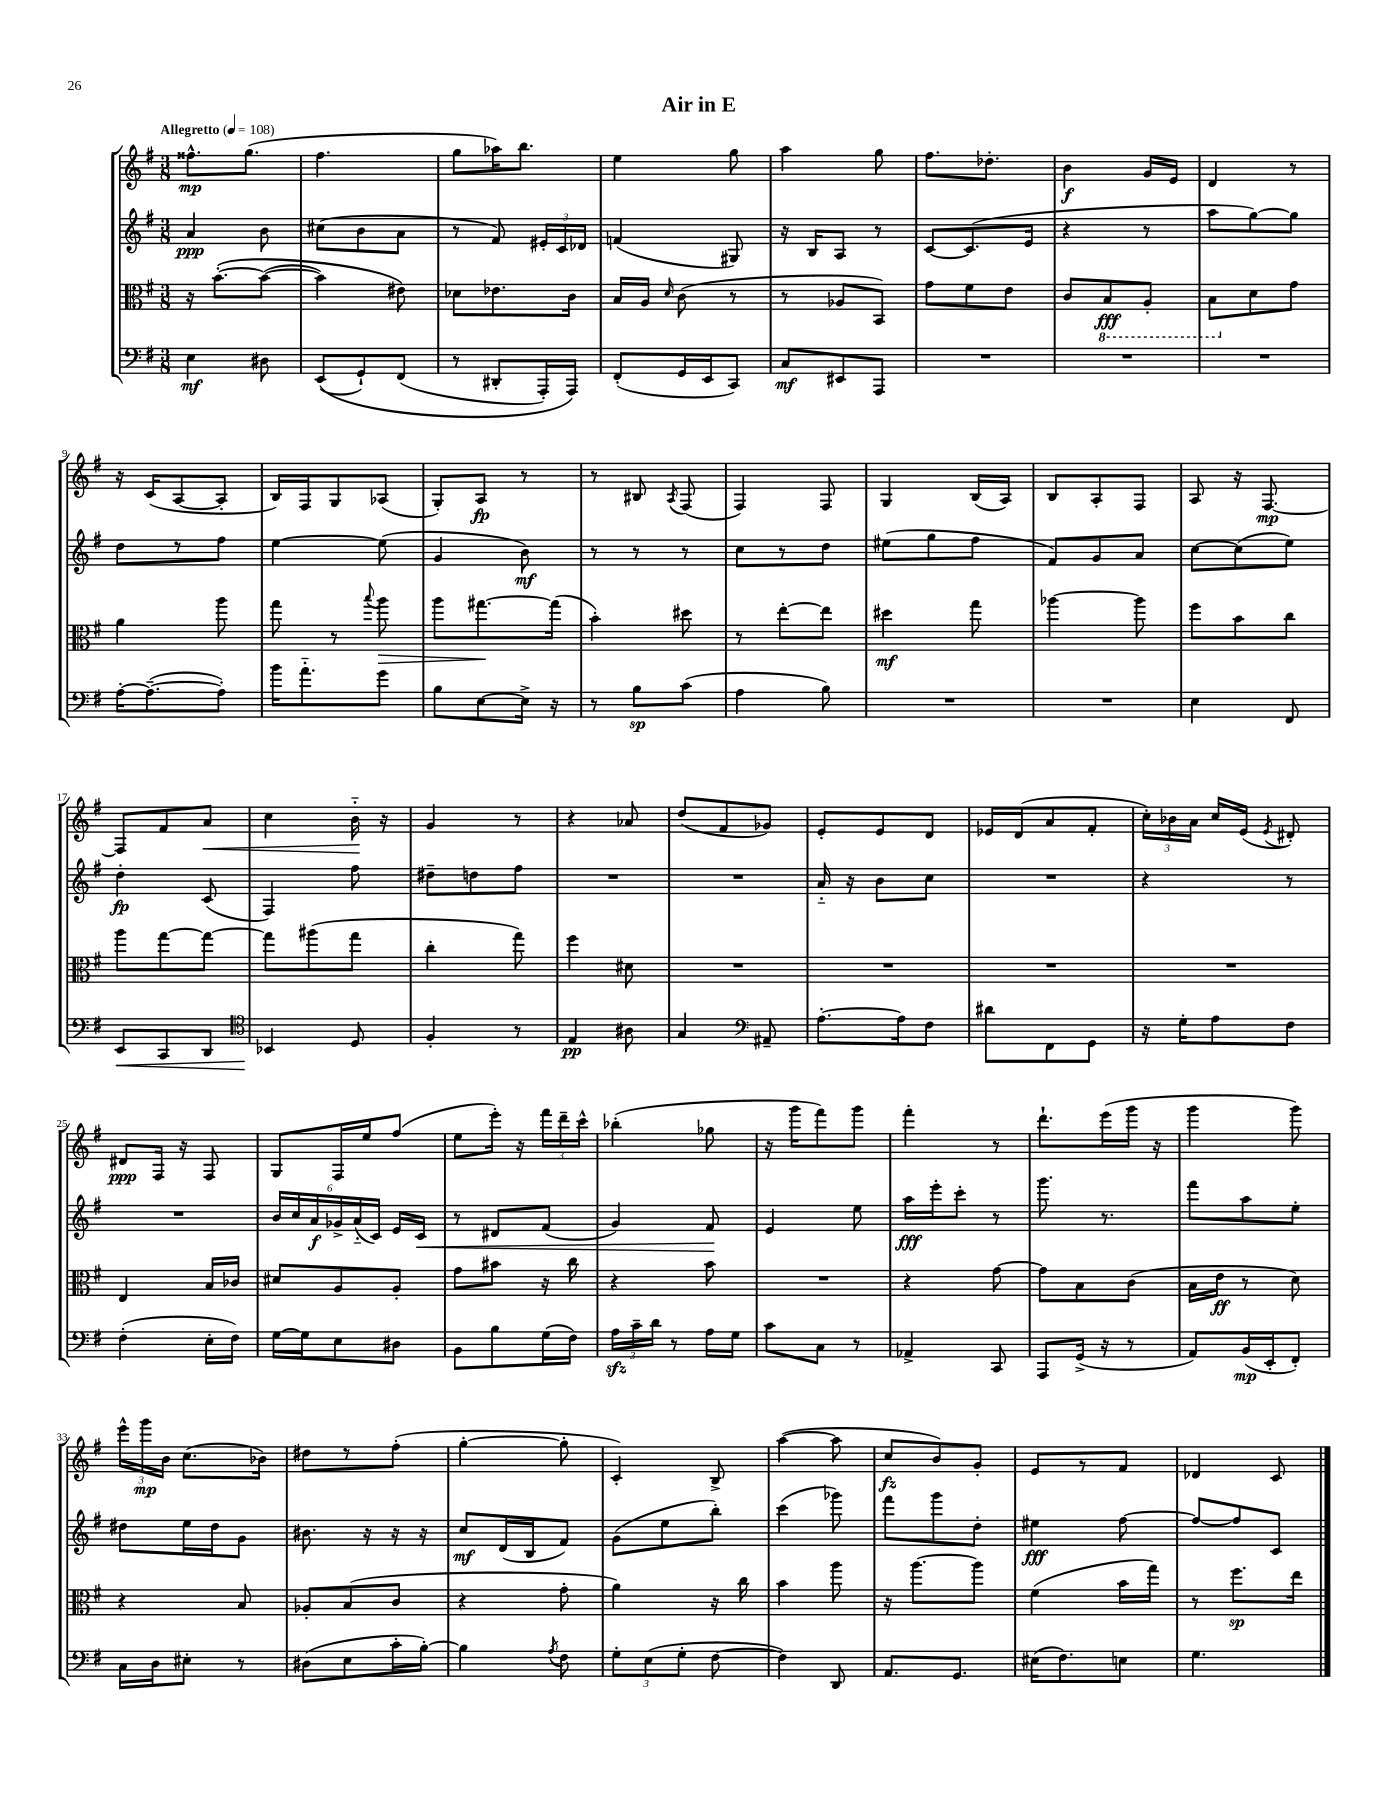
\header { title = "Air in E" }
<<
\new StaffGroup <<
\new Staff = "s0" {
    \clef treble \key g \major \numericTimeSignature \time 3/8 \tempo "Allegretto" 4 = 108
    \autoBeamOff fisis''8.[-^\mp g''8.]( |
    fis''4. |
    g''8[ aes''16) b''8.] |
    e''4 g''8 |
    a''4 g''8 |
    fis''8.[ des''8.]-. |
    b'4\f g'16[ e'16] |
    d'4 r8 |
    r16 c'16[( a8~ a8]-. |
    b16[) fis16 g8 aes8]( |
    g8[-.) a8]\fp r8 |
    r8 bis8 \acciaccatura { a8 } fis8( |
    fis4) fis8 |
    g4 b16[( a16]) |
    b8[ a8-. fis8] |
    a8 r16 fis8.~\mp |
    fis8[ fis'8 a'8]\< |
    c''4 b'16-_\! r16 |
    g'4 r8 |
    r4 aes'8 |
    d''8[( fis'8 ges'8]) |
    e'8[-. e'8 d'8] |
    ees'16[ d'16( a'8 fis'8]-. |
    \tuplet 3/2 { c''16[-.) bes'16 a'16] } c''16[ e'16]( \acciaccatura { e'8 } dis'8-.) |
    dis'8[\ppp fis16] r16 fis8 |
    g8[ fis16 e''16 fis''8]( |
    e''8[ e'''16]-.) r16 \tuplet 3/2 { fis'''16[ d'''16-- c'''16]-^ } |
    bes''4-.( ges''8 |
    r16 g'''16[ fis'''8) g'''8] |
    fis'''4-. r8 |
    d'''8.[-! e'''16( g'''16] r16 |
    g'''4 g'''8) |
    \tuplet 3/2 { e'''16[-^ g'''16\mp b'16] } c''8.[( bes'16]) |
    dis''8[ r8 fis''8]-.( |
    g''4~-. g''8-. |
    c'4-.) b8-> |
    a''4~( a''8 |
    c''8[\fz b'8) g'8]-. |
    e'8[ r8 fis'8] |
    des'4 c'8 \bar "|." |
}
\new Staff = "s1" {
    \clef treble \key g \major \numericTimeSignature \time 3/8
    \autoBeamOff a'4\ppp b'8 |
    cis''8[( b'8 a'8] |
    r8 fis'8) \tuplet 3/2 { eis'16[-. c'16 des'16] } |
    f'4( gis8) |
    r16 b16[ a8] r8 |
    c'8[~ c'8.( e'16] |
    r4 r8 |
    a''8[ g''8~) g''8] |
    d''8[ r8 fis''8] |
    e''4~ e''8( |
    g'4 b'8\mf) |
    r8 r8 r8 |
    c''8[ r8 d''8] |
    eis''8[( g''8 fis''8] |
    fis'8[) g'8 a'8] |
    c''8[~ c''8( e''8]) |
    d''4-.\fp c'8( |
    fis4) fis''8 |
    dis''8[-- d''8 fis''8] |
    R4. |
    R4. |
    a'16-_ r16 b'8[ c''8] |
    R4. |
    r4 r8 |
    R4. |
    \tuplet 6/4 { b'16[ c''16 a'16\f ges'16-> a'16-_( c'16]) } e'16[ c'16]\< |
    r8 dis'8[ fis'8]( |
    g'4) fis'8\! |
    e'4 e''8 |
    a''16[\fff e'''16-. c'''8]-. r8 |
    g'''8. r8. |
    fis'''8[ a''8 e''8]-. |
    dis''8[ e''16 dis''16 g'8] |
    bis'8. r16 r16 r16 |
    c''8[\mf d'16( b16 fis'8]) |
    g'8[( e''8 b''8]-.) |
    c'''4( ges'''8) |
    fis'''8[ g'''8 d''8]-. |
    eis''4\fff fis''8~ |
    fis''8[~ fis''8 c'8] \bar "|." |
}
\new Staff = "s2" {
    \clef alto \key g \major \numericTimeSignature \time 3/8
    \autoBeamOff r16 b'8.[~-.\( b'8]~( |
    b'4) eis'8\) |
    des'8[ ees'8. c'16] |
    b16[ a16] \grace { d'16 } c'8( r8 |
    r8 aes8[ b,8]) |
    g'8[ fis'8 e'8] |
    c'8[ \ottava #-1 b,8\fff a,8]-. |
    b,8[ \ottava #0 d'8 g'8] |
    a'4 a''8 |
    g''8 r8 \appoggiatura { b''8 } a''8\> |
    a''8[ gis''8.~\! gis''16]( |
    b'4-.) dis''8 |
    r8 e''8[~-. e''8] |
    dis''4\mf g''8 |
    aes''4~ aes''8 |
    fis''8[ b'8 c''8] |
    a''8[ g''8~ g''8]~ |
    g''8[ ais''8( g''8] |
    c''4-. g''8) |
    fis''4 dis'8 |
    R4. |
    R4. |
    R4. |
    R4. |
    e4 b16[ ces'16] |
    dis'8[ a8 a8]-. |
    g'8[ bis'8] r16 c''16 |
    r4 b'8 |
    R4. |
    r4 g'8~ |
    g'8[ b8 c'8]( |
    b16[ e'16]\ff r8 d'8) |
    r4 b8 |
    aes8[-. b8( c'8] |
    r4 g'8-. |
    a'4) r16 c''16 |
    b'4 a''8 |
    r16 a''8.[~ a''8] |
    fis'4( b'16[ g''16]) |
    r8 fis''8.[\sp e''16] \bar "|." |
}
\new Staff = "s3" {
    \clef bass \key g \major \numericTimeSignature \time 3/8
    \autoBeamOff e4\mf dis8 |
    e,8[(\( g,8-!) fis,8]( |
    r8 dis,8[-. a,,16-.) a,,16]\) |
    fis,8[-.( g,16 e,16 c,8]) |
    c8[\mf eis,8 a,,8] |
    R4. |
    R4. |
    R4. |
    a16[~-. a8.~--( a8]-.) |
    b'16[ a'8.-_ g'8] |
    b8[ e8~ e16]-> r16 |
    r8 b8[\sp c'8]( |
    a4 b8) |
    R4. |
    R4. |
    e4 fis,8 |
    e,8[\< c,8 d,8] |
    \clef tenor bes,4\! d8 |
    fis4-. r8 |
    e4\pp ais8 |
    g4 \clef bass ais,8-- |
    a8.[~-. a16 fis8] |
    dis'8[ fis,8 g,8] |
    r16 g16[-. a8 fis8] |
    fis4-.( e16[-. fis16]) |
    g16[~ g16 e8 dis8] |
    b,8[ b8 g16( fis16]) |
    \tuplet 3/2 { a16[\sfz c'16-- d'16] } r8 a16[ g16] |
    c'8[ c8] r8 |
    aes,4-> c,8 |
    a,,8[ g,16]->( r16 r8 |
    a,8[) b,16\mp( e,16-. fis,8]-.) |
    c16[ d16 eis8]-. r8 |
    dis8[( e8 c'16-. b16]~-.) |
    b4 \acciaccatura { a8 } fis8 |
    \tuplet 3/2 { g8[-. e8( g8]-. } fis8~ |
    fis4) d,8 |
    a,8.[ g,8.] |
    eis16[( fis8.) e8] |
    g4. \bar "|." |
}
>>
>>
